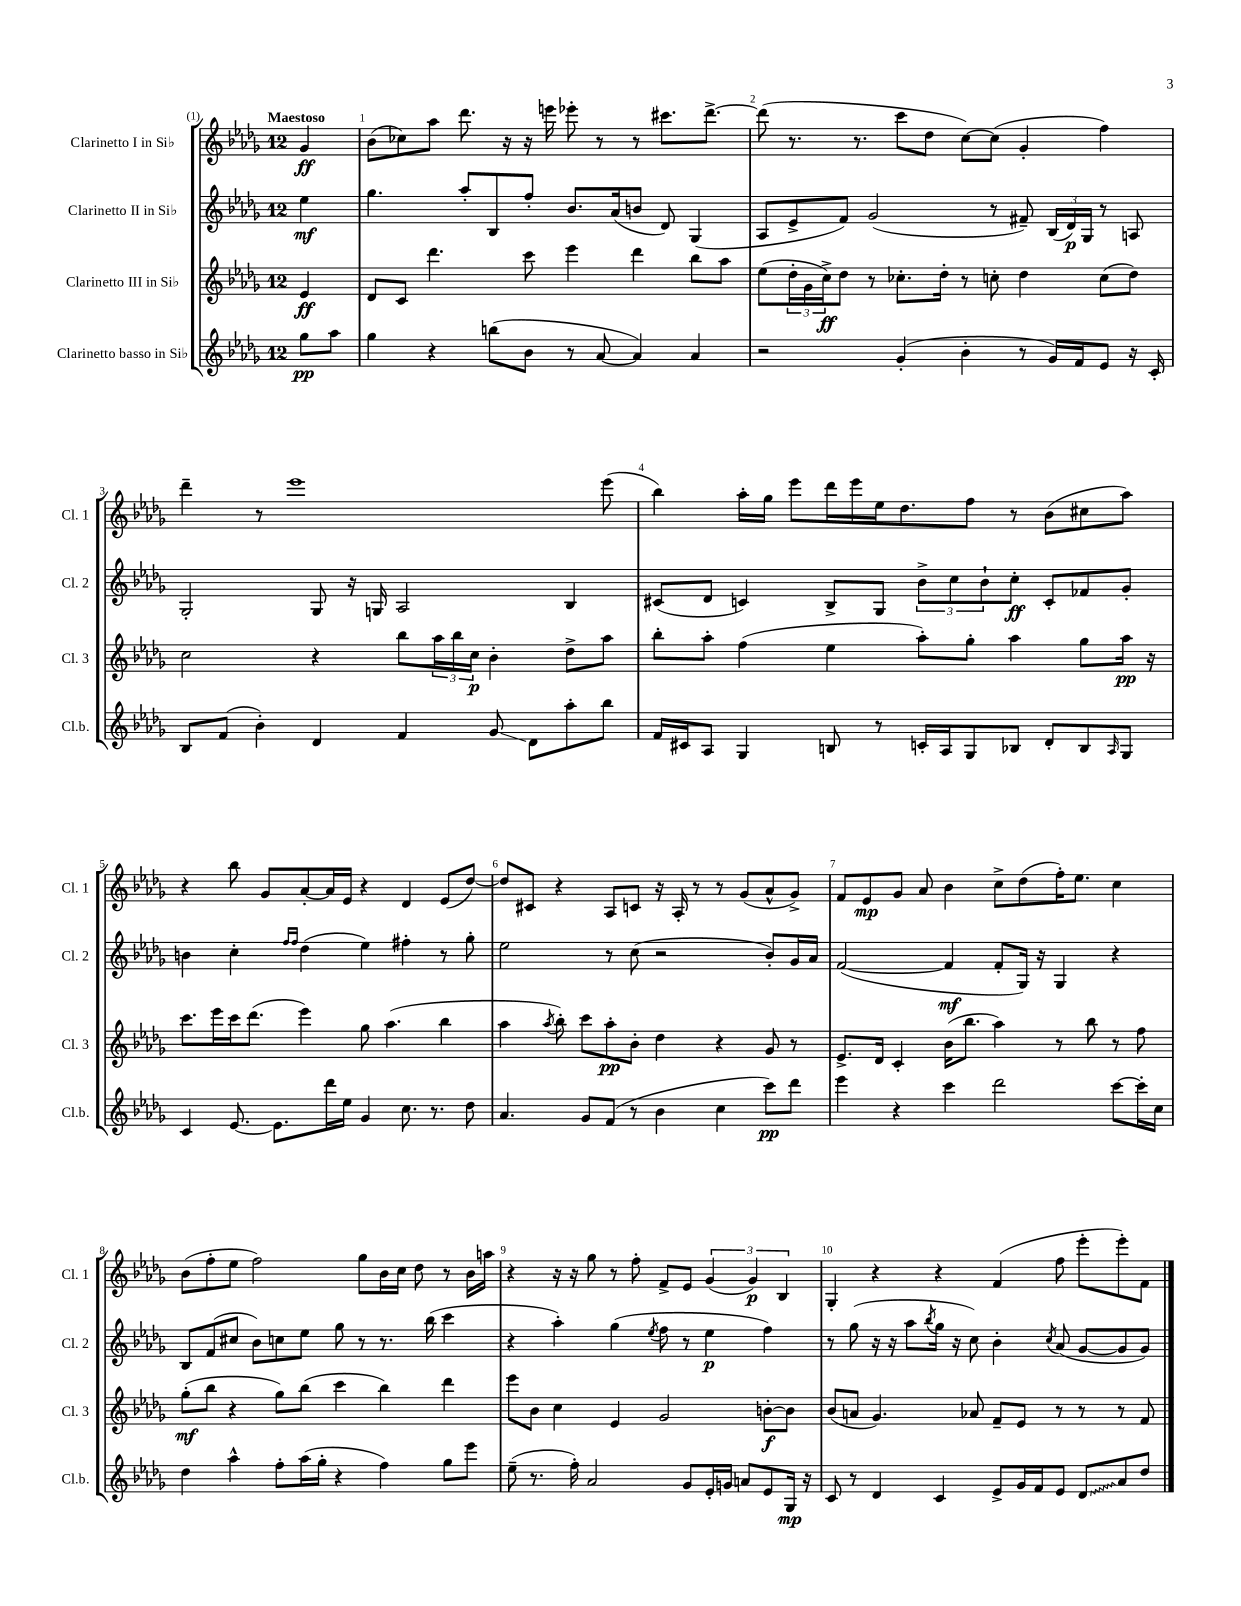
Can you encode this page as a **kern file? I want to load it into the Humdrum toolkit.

**kern	**kern	**kern	**kern
*staff4	*staff3	*staff2	*staff1
*clefG2	*clefG2	*clefG2	*clefG2
*k[b-e-a-d-g-]	*k[b-e-a-d-g-]	*k[b-e-a-d-g-]	*k[b-e-a-d-g-]
*M12/8	*M12/8	*M12/8	*M12/8
8gg-	4e-	4ee-	4g-
8aa-	.	.	.
=	=	=	=
4gg-	8d-	4.gg-	(8b-
.	8c	.	8cc-)
4r	4.ddd-	.	8aa-
.	.	8aa-'	8.ddd-
(8bb	.	8B-	.
.	.	.	16r
8b-	8ccc	8ff'	16r
.	.	.	16eee
8r	4eee-	8.b-	8eee-'
[8a-	.	.	8r
.	.	(16a-	.
4a-])	4ddd-	8b	8r
.	.	8d-)	8.ccc#
4a-	8bb-	(4G-	.
.	.	.	[8.ddd-^
.	8aa-	.	.
=	=	=	=
2r	(8ee-	8A-	(8ddd-]
.	24dd-'	8e-^	8.r
.	24g-	.	.
.	24cc^)	.	.
.	8dd-	8f)	.
.	.	.	8.r
.	8r	(2g-	.
(4g-'	8.cc-'	.	8ccc
.	.	.	8dd-
.	16dd-'	.	.
4b-'	8r	.	[8cc)
.	8cc'	8r	(8cc]
8r	4dd-	8f#~)	4g-'
16g-)	.	(24B-	.
.	.	24d-)	.
16f	.	.	.
.	.	24G-	.
8e-	(8cc	8r	4ff)
16r	8dd-)	8A	.
16c'	.	.	.
=	=	=	=
8B-	2cc	2G-'	4ddd-~
(8f	.	.	.
4b-')	.	.	8r
.	.	.	1eee-
4d-	4r	8G-	.
.	.	16r	.
.	.	16G	.
4f	8bb-	2A-	.
.	24aa-	.	.
.	24bb-	.	.
.	24cc	.	.
8g-	4b-'	.	.
8d-	.	.	.
8aa-'	8dd-^	4B-	.
8bb-	8aa-	.	(8eee-
=	=	=	=
16f	8bb-'	(8c#	4bb-)
16c#	.	.	.
8A-	8aa-'	8d-	.
4G-	(4ff	4c)	16aa-'
.	.	.	16gg-
.	.	.	8eee-
8B	4ee-	8B-^	16ddd-
.	.	.	16eee-
8r	.	8G-	16ee-
.	.	.	8.dd-
16c'	8aa-')	12b-^	.
16A-	.	.	.
.	.	12cc	.
8G-	8gg-'	.	8ff
.	.	12b-`	.
8B-	4aa-	8cc'	8r
8d-'	.	8c'	(8b-
8B-	8gg-	8f-	8cc#
16qqA-	.	.	.
8G-	16aa-	8g-'	8aa-)
.	16r	.	.
=	=	=	=
4c	8.ccc	4b	4r
.	16eee-	.	.
[8.e-	16ccc	4cc'	8bb-
.	(8.ddd-	.	.
.	.	.	8g-
8.e-]	.	.	.
.	.	16qqff	.
.	.	16qqff	.
.	4eee-)	(4dd-	[8a-'
16ddd-	.	.	16a-]
16ee-	.	.	16e-
4g-	8gg-	4ee-)	4r
.	(4.aa-	.	.
8.cc	.	4ff#'	4d-
8.r	.	.	.
.	4bb-	8r	(8e-
8dd-	.	8gg-'	[8dd-)
=	=	=	=
4.a-	4aa-	2ee-	8dd-]
.	.	.	8c#
.	8qaa-	.	.
.	8bb-')	.	4r
8g-	8ccc	.	.
(8f	8aa-'	8r	8A-
8r	8b-'	(8cc	8c
4b-	4dd-	2r	16r
.	.	.	16A-'
.	.	.	8r
4cc	4r	.	8r
.	.	.	(8g-
8ccc)	8g-	8b-')	8a-^^
8ddd-	8r	16g-	8g-^)
.	.	16a-	.
=	=	=	=
4eee-	8.e-^	([2f	8f
.	.	.	8e-
.	16d-	.	.
4r	4c'	.	8g-
.	.	.	8a-
4ccc	(16b-	4f]	4b-
.	8.bb-	.	.
2ddd-	4aa-)	8f'	8cc^
.	.	16G-)	(8dd-
.	.	16r	.
.	8r	4G-	16ff')
.	.	.	8.ee-
.	8bb-	.	.
[8ccc	8r	4r	4cc
16ccc']	8ff	.	.
16cc	.	.	.
=	=	=	=
4dd-	(8gg-'	8B-	(8b-
.	8bb-	(8f	8ff'
4aa-^^	4r	8cc#	8ee-
.	.	8b-)	2ff)
8ff'	8gg-)	8cc	.
(16aa-	(8bb-	8ee-	.
16gg-'	.	.	.
4r	4ccc	8gg-	.
.	.	8r	8gg-
4ff)	4bb-)	8.r	16b-
.	.	.	16cc
.	.	.	8dd-
.	.	(16bb-	.
8gg-	4ddd-	4ccc	8r
8eee-	.	.	16b-
.	.	.	16aa
=	=	=	=
(8ee-~	8eee-	4r	4r
8.r	8b-	.	.
.	4cc	4aa-')	16r
16ff')	.	.	16r
2a-	.	.	8gg-
.	4e-	(4gg-	8r
.	.	.	8ff'
.	.	8qee-	.
.	2g-	8ff	8f^
8g-	.	8r	8e-
16e-'	.	4ee-	(6g-
16g	.	.	.
8a	.	.	.
.	.	.	6g-)
8e-	[8b'	4ff)	.
.	.	.	6B-
16G-	8b]	.	.
16r	.	.	.
=	=	=	=
8c	(8b-	8r	4G-'
8r	8a	(8gg-	.
4d-	4.g-)	16r	4r
.	.	16r	.
.	.	8aa-	.
.	.	8qbb-	.
4c	.	16gg-	4r
.	.	16r	.
.	8a-	8cc)	.
8e-^	8f~	4b-'	(4f
16g-	8e-	.	.
16f	.	.	.
.	.	8qcc	.
8e-	8r	(8a-	8ff
8d-	8r	[8g-	8eee-'
8a-	8r	8g-]	8eee-')
8dd-	8f	8g-)	8f
==	==	==	==
*-	*-	*-	*-
